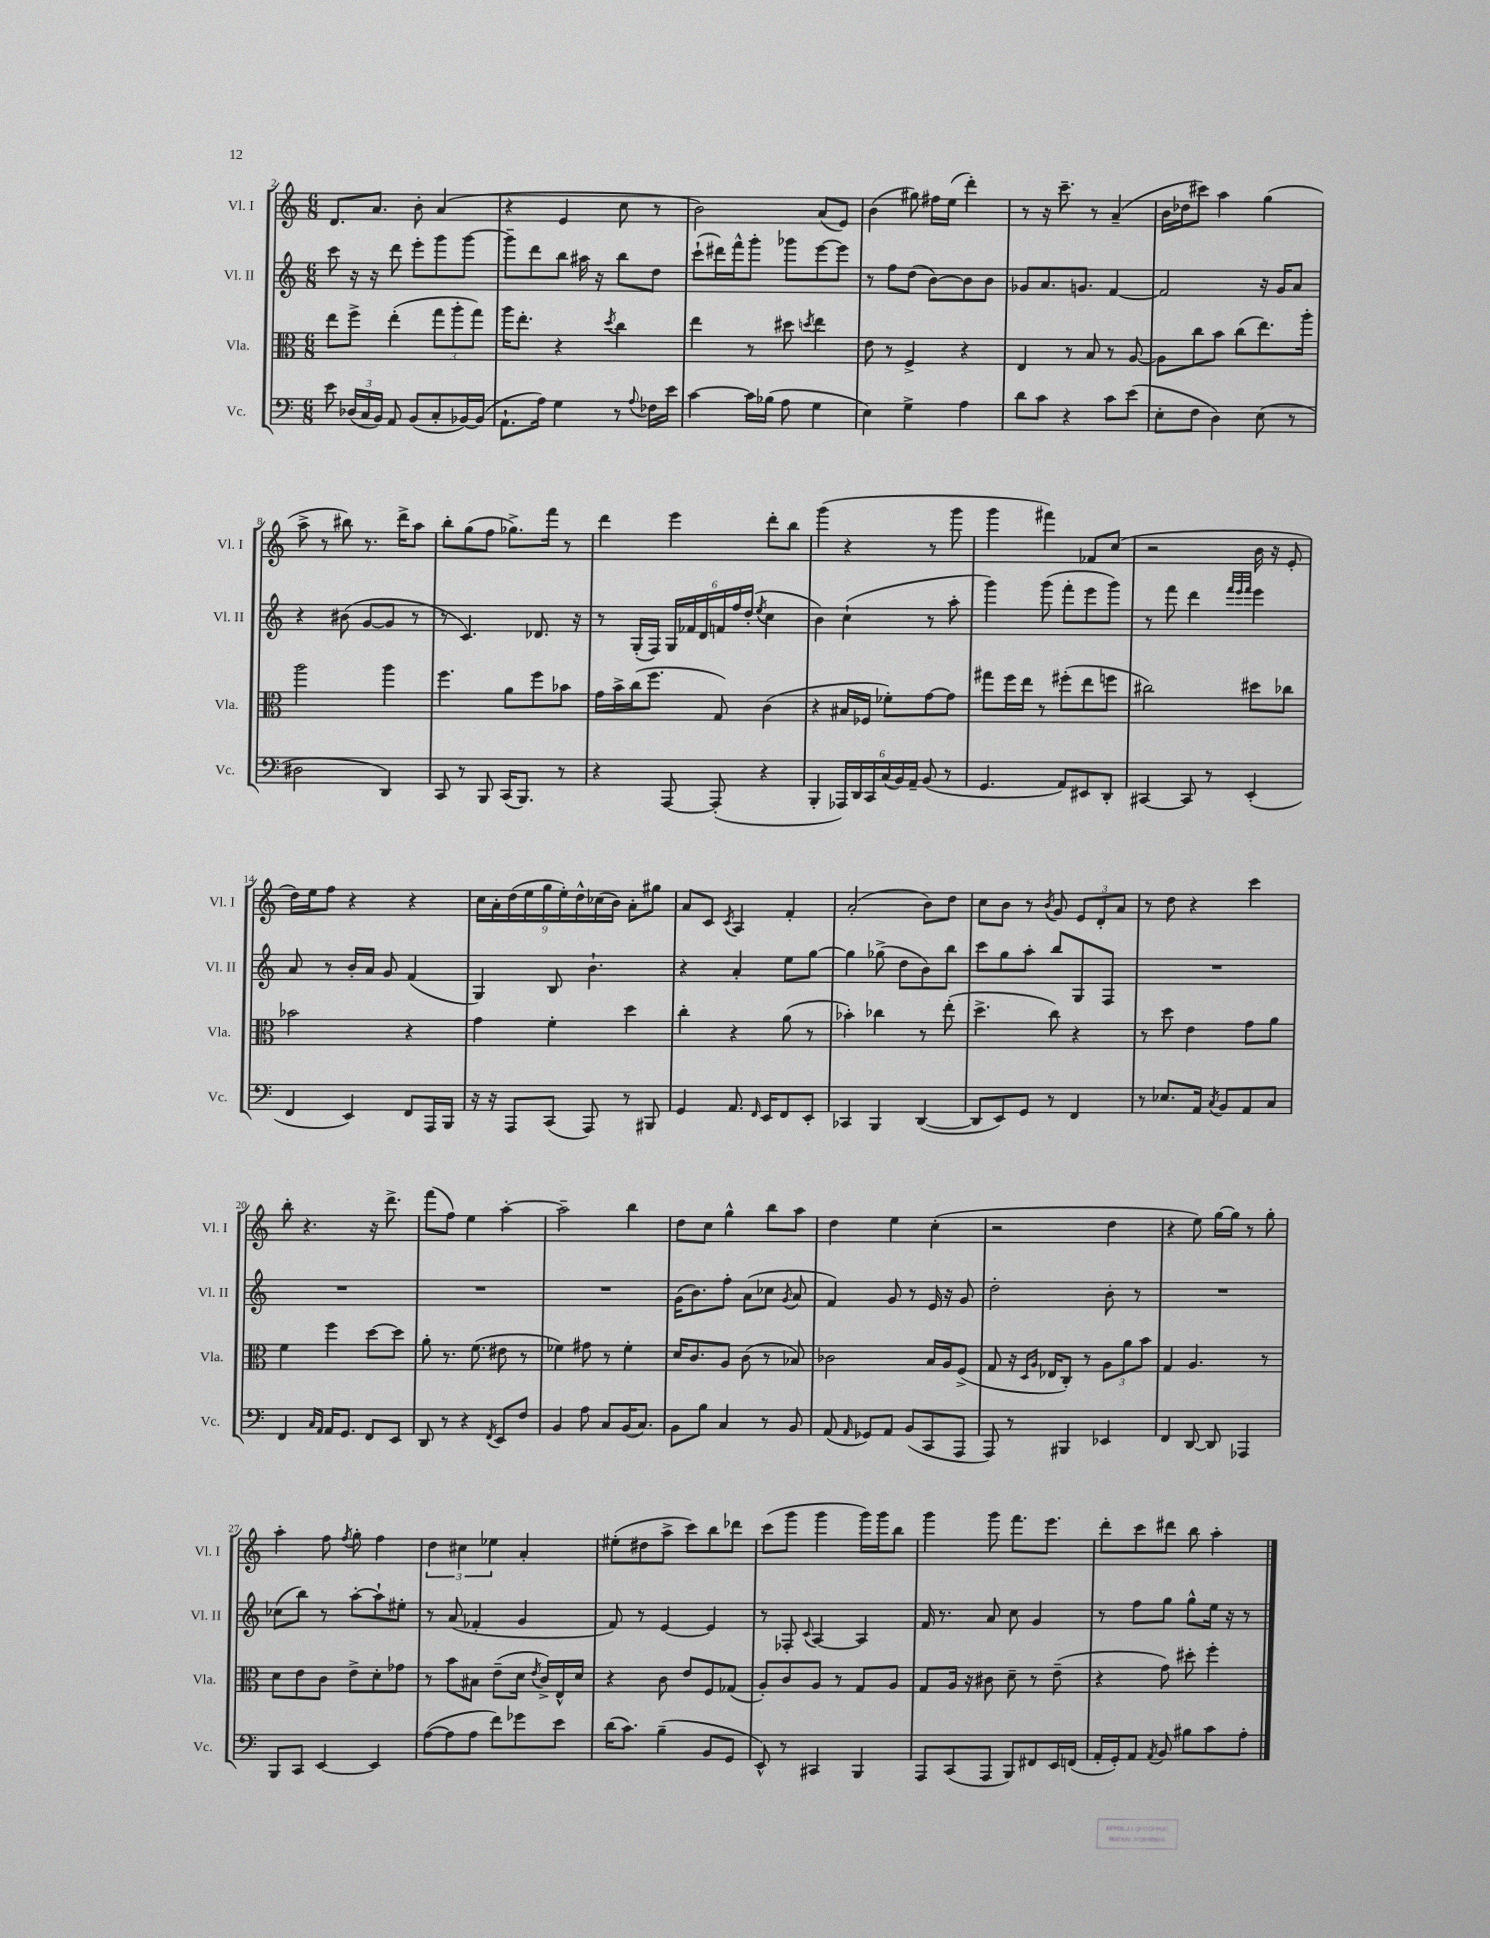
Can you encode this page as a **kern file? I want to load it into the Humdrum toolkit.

**kern	**kern	**kern	**kern
*staff4	*staff3	*staff2	*staff1
*clefF4	*clefC3	*clefG2	*clefG2
*k[]	*k[]	*k[]	*k[]
*M6/8	*M6/8	*M6/8	*M6/8
8e	8ee	8ccc	8.d
(24D-	8ff^	16r	.
24C	.	.	.
.	.	16r	8.a
24BB)	.	.	.
8AA	(4ee'	8ddd	.
(8BB	.	8eee'	8b'
8C'	12gg	8ggg	(4a
.	12aa'	.	.
[16BB-)	.	[8ggg	.
.	12gg)	.	.
(16BB-]	.	.	.
=	=	=	=
8.AA`	16aa	8ggg~]	4r
.	8.ee'	.	.
.	.	8ddd	.
16A)	.	.	.
4G	4r	8bb	4e
.	.	16aa#	.
.	.	16r	.
.	8qdd	.	.
8r	4cc	8bb	8cc
8qqA	.	.	.
16F-	.	8dd	8r
16e	.	.	.
=	=	=	=
[4c	4ee	(8ccc`	2b)
.	.	16ddd#)	.
.	.	16fff^^	.
16c]	8r	8ggg'	.
(16B-	.	.	.
8A	8dd#	8ggg-	.
.	8qdd	.	.
4G	4ee	[8eee	(8a
.	.	8eee]	8e)
=	=	=	=
4E)	8e	8r	(4b
.	8r	8ff	.
4G^	4F^	(8dd	8gg#)
.	.	[8b)	16ff#
.	.	.	(16ee
4A	4r	8b]	4ddd')
.	.	8b	.
=	=	=	=
8d	4E	8g-	8r
8c	.	8.a	16r
.	.	.	8.ccc~
4r	8r	.	.
.	.	8.g	.
.	8B	.	8r
8c	8r	[4f	(4a~
(8e	[8A	.	.
=	=	=	=
8E'	8A]	2f]	16b
.	.	.	16dd-
8F	8cc	.	8ccc#)
4D)	8b	.	4aa
.	(8cc	.	.
(8E	8.ee)	16r	(4gg
.	.	16g	.
8r	.	8a	.
.	16aa'	.	.
=	=	=	=
2D#	2aa	4r	8aa^
.	.	.	8r
.	.	(8b#	8bb#)
.	.	[8g	8.r
4DD)	4aa	8g]	.
.	.	.	16ddd^
.	.	8r	8aa
=	=	=	=
8CC	4.ff	8r	8bb'
8r	.	4.c)	(8gg
8BBB	.	.	8ff
(16CC	8a	.	8.gg-^)
8.BBB)	.	.	.
.	8ff	8.d-	.
.	.	.	16fff
8r	8b-	.	8r
.	.	16r	.
=	=	=	=
4r	16g	8r	4ddd
.	16b^	.	.
.	(16cc	(16G'	.
.	8.ff	16F)	.
[8AAA	.	24G	4eee
.	.	24f-	.
.	.	24d	.
(8AAA']	8G)	24f	.
.	.	24ff	.
.	.	(24dd'	.
.	.	8qee	.
4r	(4c	4cc	8ddd'
.	.	.	8bb
=	=	=	=
4BBB'	4r	4b)	(4ggg
24AAA-)	16B#	(4cc`	4r
24DD	.	.	.
.	16F-	.	.
24CC	.	.	.
(24C	8f-')	.	.
24BB)	.	.	.
24AA~	.	.	.
(8BB	[8g	8r	8r
8r	8g]	8aa'	8ggg
=	=	=	=
4.GG	8gg#	4ggg)	4ggg
.	16ff	.	.
.	16ee	.	.
.	8r	(8ggg	4fff#)
8AA)	(8ff#'	8fff'	.
8EE#	8ee	8eee	8f-
8DD'	8ff	8ggg)	(8cc
=	=	=	=
[4CC#	2cc#)	8r	2r
.	.	8fff	.
8CC#]	.	4ddd	.
8r	.	.	.
.	.	32qqfff	.
.	.	32qqeee	.
.	.	32qqfff	.
(4EE'	8dd#	4eee	16b
.	.	.	16r
.	8cc-	.	8e'
=	=	=	=
4FF	2b-	8a	16dd)
.	.	.	16ee
.	.	8r	8ff
4EE)	.	16b'	4r
.	.	16a	.
.	.	8g	.
8FF	4r	(4f	4r
16AAA	.	.	.
16BBB	.	.	.
=	=	=	=
16r	4g	4G)	18cc
.	.	.	18a'
16r	.	.	.
.	.	.	(18dd
8AAA	.	.	.
.	.	.	18ee
.	.	.	18gg
(8CC	4f'	8B	.
.	.	.	18ee')
.	.	.	18dd^^
8AAA)	.	4.b`	.
.	.	.	(18cc-
.	.	.	18b)
8r	4dd	.	8a'
8BBB#	.	.	8gg#
=	=	=	=
4GG	4cc'	4r	8a
.	.	.	8c
.	.	.	8qc
8.AA	4r	4a'	4A
16qqFF	.	.	.
16EE	.	.	.
8FF	(8a	8ee	4f'
8EE'	8r	[8gg	.
=	=	=	=
4CC-	4b-')	4gg]	(2a'
4BBB	4cc-	(8gg-^	.
.	.	8dd	.
([4DD	8r	8b)	8b)
.	(8ee'	8bb	8dd
=	=	=	=
8DD]	4.dd^	8ccc	8cc
8EE)	.	8gg	8b
8GG	.	8aa'	8r
.	.	.	8qb
8r	8cc)	8bb	8g
4FF	4r	8G	12e
.	.	.	12d'
.	.	8F	.
.	.	.	12a
=	=	=	=
8r	8r	2.r	8r
8.E-	8dd	.	8dd
.	4e	.	4r
16AA	.	.	.
8qC	.	.	.
8BB	.	.	.
8AA	8g	.	4ccc
8C	8a	.	.
=	=	=	=
4FF	4f	2.r	8bb'
.	.	.	4.r
16qqC	.	.	.
16qqAA	.	.	.
16AA	4ff	.	.
8.GG	.	.	.
8FF	[8dd	.	16r
.	.	.	8.ddd^
8EE	8dd]	.	.
=	=	=	=
8DD	8a'	2.r	(8fff
8r	8.r	.	8ff)
4r	.	.	4ee
.	(8.f	.	.
8qFF	.	.	.
8EE	8e#	.	[4aa'
8F	8r	.	.
=	=	=	=
4BB	4f-)	2.r	2aa~]
8A	8g#	.	.
8C	8r	.	.
(16BB	4f-'	.	4bb
8.C)	.	.	.
=	=	=	=
8BB	16d	(16g	8dd
.	8.c	8.b)	.
8B	.	.	8cc
4C	8A	8ff'	4gg^^
.	(8c	(8a	.
8r	8r	8cc-	8bb
.	.	8qg	.
8BB	8B-)	8a	8aa
=	=	=	=
(8AA	2c-	4f)	4dd
16qqAA	.	.	.
8GG-)	.	.	.
8AA	.	8g	4ee
(8BB	.	8r	.
8CC	16B	16e	(4cc'
.	16A	16r	.
8AAA	(8F^	8g	.
=	=	=	=
8AAA)	8G	2dd'	2r
8r	16r	.	.
.	16qqD	.	.
.	16qqA	.	.
.	16E-	.	.
4BBB#	8C')	.	.
.	8r	.	.
4EE-	12A	8b'	4dd
.	12a	.	.
.	.	8r	.
.	12b	.	.
=	=	=	=
4FF	4G	2.r	4r
[8DD	4.A	.	8ee)
8DD]	.	.	[16gg
.	.	.	16gg]
4AAA-	.	.	8r
.	8r	.	8gg'
=	=	=	=
8BBB	8d	(8cc-	4aa'
8CC	8e	8bb)	.
[4EE	8c	8r	8ff
.	.	.	8qff
.	8e^	[8aa'	8gg'
4EE]	8d'	8aa`]	4ff
.	8g-	8ee#'	.
=	=	=	=
([8A	8r	8r	6dd
8A]	8b	(8a	.
.	.	.	6cc#
8A	8B#	4f-'	.
.	.	.	6ee-
8f)	(8e~	.	.
8g-	16d	4g	4a'
.	8qe	.	.
.	16c^)	.	.
8e	16E^^	.	.
.	16d	.	.
=	=	=	=
(16d	4r	8f)	(8ee#'
8.c)	.	.	.
.	.	8r	8dd#
(4B~	8c	[4e	8aa^
.	8e	.	8ccc)
8BB	8F	4e]	8bb
8GG	(8G-	.	8ddd-
=	=	=	=
8EE^^)	8A')	8r	(8ccc
8r	8c	8F-'	8ggg
.	.	8qqc	.
4CC#	8A	[4A	4ggg
.	8r	.	.
4BBB	8G	4A]	16ggg)
.	.	.	16ggg
.	8A	.	8bb
=	=	=	=
8AAA	8G	16f	4ggg
.	.	8.r	.
(8CC	16A	.	.
.	16r	.	.
8AAA	8c#	8a	8ggg
8BBB)	8d~	8cc	8.fff
8FF#	8r	4g	.
.	.	.	8.eee
16EE	(8e~	.	.
(16FF	.	.	.
=	=	=	=
16AA'	4r	8r	8ddd'
16GG')	.	.	.
8AA	.	8ff	8ccc
8qAA	.	.	.
8BB	8g)	8gg	8ddd#
8B#	8dd#'	8gg^^	8bb
8c	4ff'	16ee	4aa'
.	.	16r	.
8A'	.	8r	.
==	==	==	==
*-	*-	*-	*-
